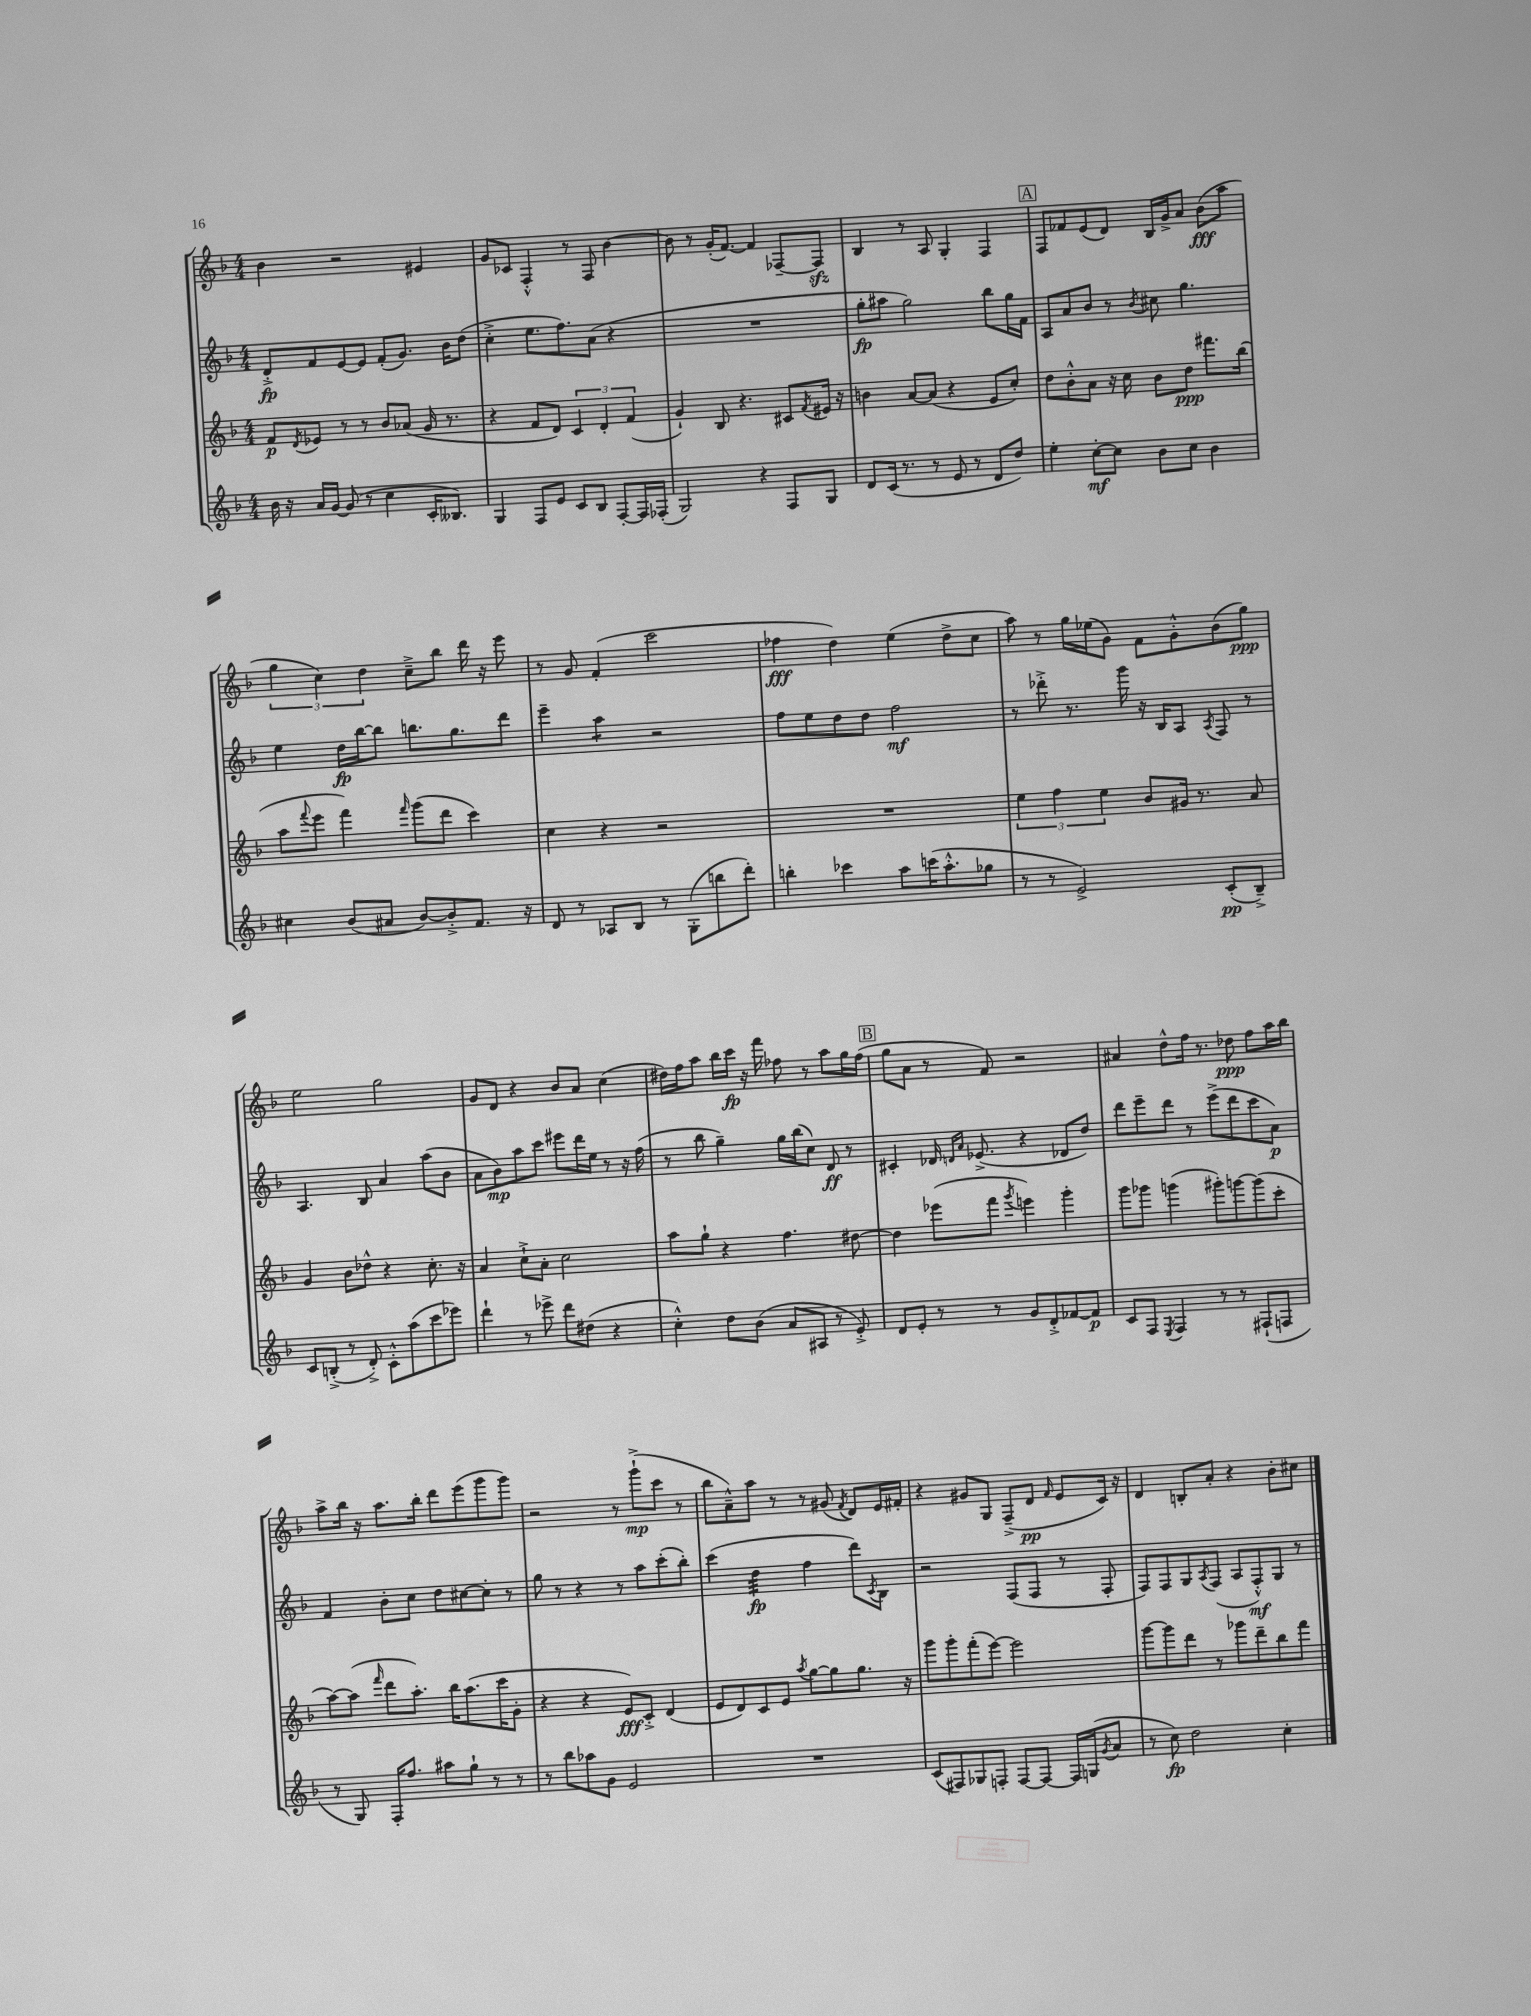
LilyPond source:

<<
\new StaffGroup <<
\new Staff = "s0" {
    \clef treble \key f \major \numericTimeSignature \time 4/4
    bes'4 r2 eis'4 |
    g'8 ces'8 f4-.-^ r8 f8 bes'4~ |
    bes'8 r8 g'16-.( f'8.~) f'4 fes8~-- fes8\sfz |
    bes4 r8 a8 g4-. f4 |
    \mark \markup { \box "A" } f8 fes'8 e'8( d'8) bes16 g'16-> a'8 bes'8\fff( a''8 |
    \tuplet 3/2 { g''4 c''4) d''4 } c''8---> bes''8 d'''16 r16 e'''8 |
    r8 g'8 f'4-.( c'''2 |
    fes''4\fff d''4) e''4( d''8-> c''8 |
    a''8) r8 g''16 ees''16( g'8) f'8 g'8-.-^ bes'8( g''8\ppp) |
    e''2 g''2 |
    g'8 d'8 r4 bes'8 a'8 c''4( |
    dis''16) f''16 a''8 bes''16 c'''16\fp r16 f'''16 fes''8 r8 a''8 g''16 fes''16( |
    \mark \markup { \box "B" } g''8 a'8 r8 f'8) r2 |
    ais'4 d''8-^ f''16 r8. des''8\ppp f''8 a''16 bes''16 |
    a''8-> bes''16 r16 a''8. bes''16-. d'''8 e'''8( g'''8 g'''8) |
    r2 r8 g'''8-!->\mp( c'''8 r8 |
    bes''8 a'8---^) a''8 r8 r8 gis'8( \acciaccatura { f'8 } d'8) e'16 fis'16-. |
    r4 gis'8 g8 f8--->( d'8\pp \grace { f'16 } e'8 c'16) r16 |
    d'4 b8-. a'8-. r4 bes'8-. cis''8 \bar "|." |
}
\new Staff = "s1" {
    \clef treble \key f \major \numericTimeSignature \time 4/4
    d'8-.->\fp f'8 e'8~ e'8 f'8-.( g'8.) bes'16 d''8( |
    c''4-.-> e''8. f''8.) a'8( r4 |
    R1 |
    g''8-.\fp ais''8 g''2) bes''8 g''16 f'16 |
    \mark \markup { \box "A" } a8 a'8 bes'8 r8 \acciaccatura { bes'8 } cis''8 g''4. |
    e''4 d''16\fp bes''16~ bes''8 b''8. g''8. d'''8 |
    e'''4-- a''4:8 r2 |
    f''8 e''8 d''8 d''8 f''2\mf |
    r8 des'''8-.-> r8. g'''16 r16 bes16 a8 \acciaccatura { a8 } f8 r8 |
    a4. bes8 a'4 a''8( bes'8 |
    a'8 bes'8\mp) a''8 c'''8 eis'''8 d'''16 e''16 r8 r16 f''16( |
    r8 bes''8 g''4--) g''16 bes''16( c''8) d'8\ff r8 |
    \mark \markup { \box "B" } cis'4-. des'16 \grace { d'16 a'16 } ees'8.->( r4 des'8 d''8) |
    d'''8 e'''8-- d'''8 r8 e'''8->( d'''8 c'''8 a'8\p) |
    f'4 bes'8-. c''8 d''8 cis''8~ cis''8-. r8 |
    g''8 r8 r4 r8 a''8 c'''8-.( bes''8-.) |
    c'''4( d''4:32\fp f''4 d'''8) \acciaccatura { c'8 } bes8 |
    r2 f8( f8 r8 f8-. |
    f8) f8 g8 \acciaccatura { a8 } f8( a8 f8-.-^\mf) g8 r8 \bar "|." |
}
\new Staff = "s2" {
    \clef treble \key f \major \numericTimeSignature \time 4/4
    f'8\p \acciaccatura { d'8 } ees'8 r8 r8 bes'8 aes'8( g'16 r8. |
    r4 f'8 d'8) \tuplet 3/2 { c'4 d'4-. f'4( } |
    g'4-!) bes8 r4. cis'8 \acciaccatura { f'8 } eis'16 r16 |
    b'4 a'8~ a'8( r4 e'8 c''8-.) |
    \mark \markup { \box "A" } d''8 bes'8-.-^ a'8 r16 c''16 bes'8 d''8\ppp fis'''8. bes''16( |
    a''8 \appoggiatura { f'''8 } e'''8 f'''4) \grace { f'''16 } g'''8( d'''8 c'''4) |
    c''4 r4 r2 |
    R1 |
    \tuplet 3/2 { e''4 f''4 e''4 } bes'8 gis'16 r8. a'8 |
    g'4 bes'8 des''8-^ r4 c''8.-. r16 |
    a'4 c''8-!-> a'8-. c''2 |
    a''8 g''8-! r4 f''4. dis''8~ |
    \mark \markup { \box "B" } dis''4 ees'''8( f'''8 \acciaccatura { g'''8 } e'''4) g'''4-. |
    g'''8 ges'''8 g'''4( gis'''8-.) g'''8~ g'''8( c'''8-. |
    a''8~) a''8( \grace { f'''16 } d'''8 a''8.-.) bes''16 a''8.( c'''16 g'8-. |
    r4 r4 e'8\fff) c'8-.-> d'4( |
    e'8 d'8) c'8 e'8 \acciaccatura { a''8 } g''8~ g''8 g''8. r16 |
    g'''8 g'''8-. f'''8-.( e'''8~) e'''2 |
    g'''8~ g'''8 d'''8 r8 ges'''8 d'''8-- bes''8 f'''8 \bar "|." |
}
\new Staff = "s3" {
    \clef treble \key f \major \numericTimeSignature \time 4/4
    bes'16 r16 a'16 g'16~ g'8( r8 c''4 c'16-. beses8.) |
    g4 f8 e'8 c'8 bes8 f8~-. f16 fes16-.( |
    g2) r4 f8 g8 |
    d'8 c'16( r8. r8 e'8 r8 d'8 d''8) |
    \mark \markup { \box "A" } e''4-. c''8~-.\mf c''8 bes'8 c''8 bes'4 |
    cis''4 bes'8( ais'8 bes'8~) bes'8-.-> f'8. r16 |
    d'8 r8 aes8 bes8 r8 g8-.( b''8 d'''8-.) |
    b''4-. ces'''4 a''8 c'''16( a''8.-.-^ ges''8 |
    r8 r8 e'2->) c'8-.\pp( bes8--->) |
    c'8 b8-.->( r8 d'8-.->) c'8-.-^ a''8( c'''8 ees'''8) |
    d'''4-! r8 ees'''8-> d'''8 dis''8( r4 |
    c''4-.-^) d''8 bes'8( a'8 ais8 r8 e'8-.->) |
    \mark \markup { \box "B" } d'8 e'8-. r8 r8 g'8 d'8-.-> fes'8~ fes'8\p |
    c'8 f8 \acciaccatura { e8 } f4 r8 r8 fis8-!( f8 |
    r8 g8) f16-. f''8. ais''8 g''8-! r8 r8 |
    r8 bes''8 aes''8 g'8 e'2 |
    R1 |
    c'8( fis8) ges8 f8-. f8~ f8~ f16 g16( \acciaccatura { g'8 } a'8 |
    r8 c''8\fp) d''2 c''4-. \bar "|." |
}
>>
>>
\layout { \context { \Score \remove "Bar_number_engraver" } }
